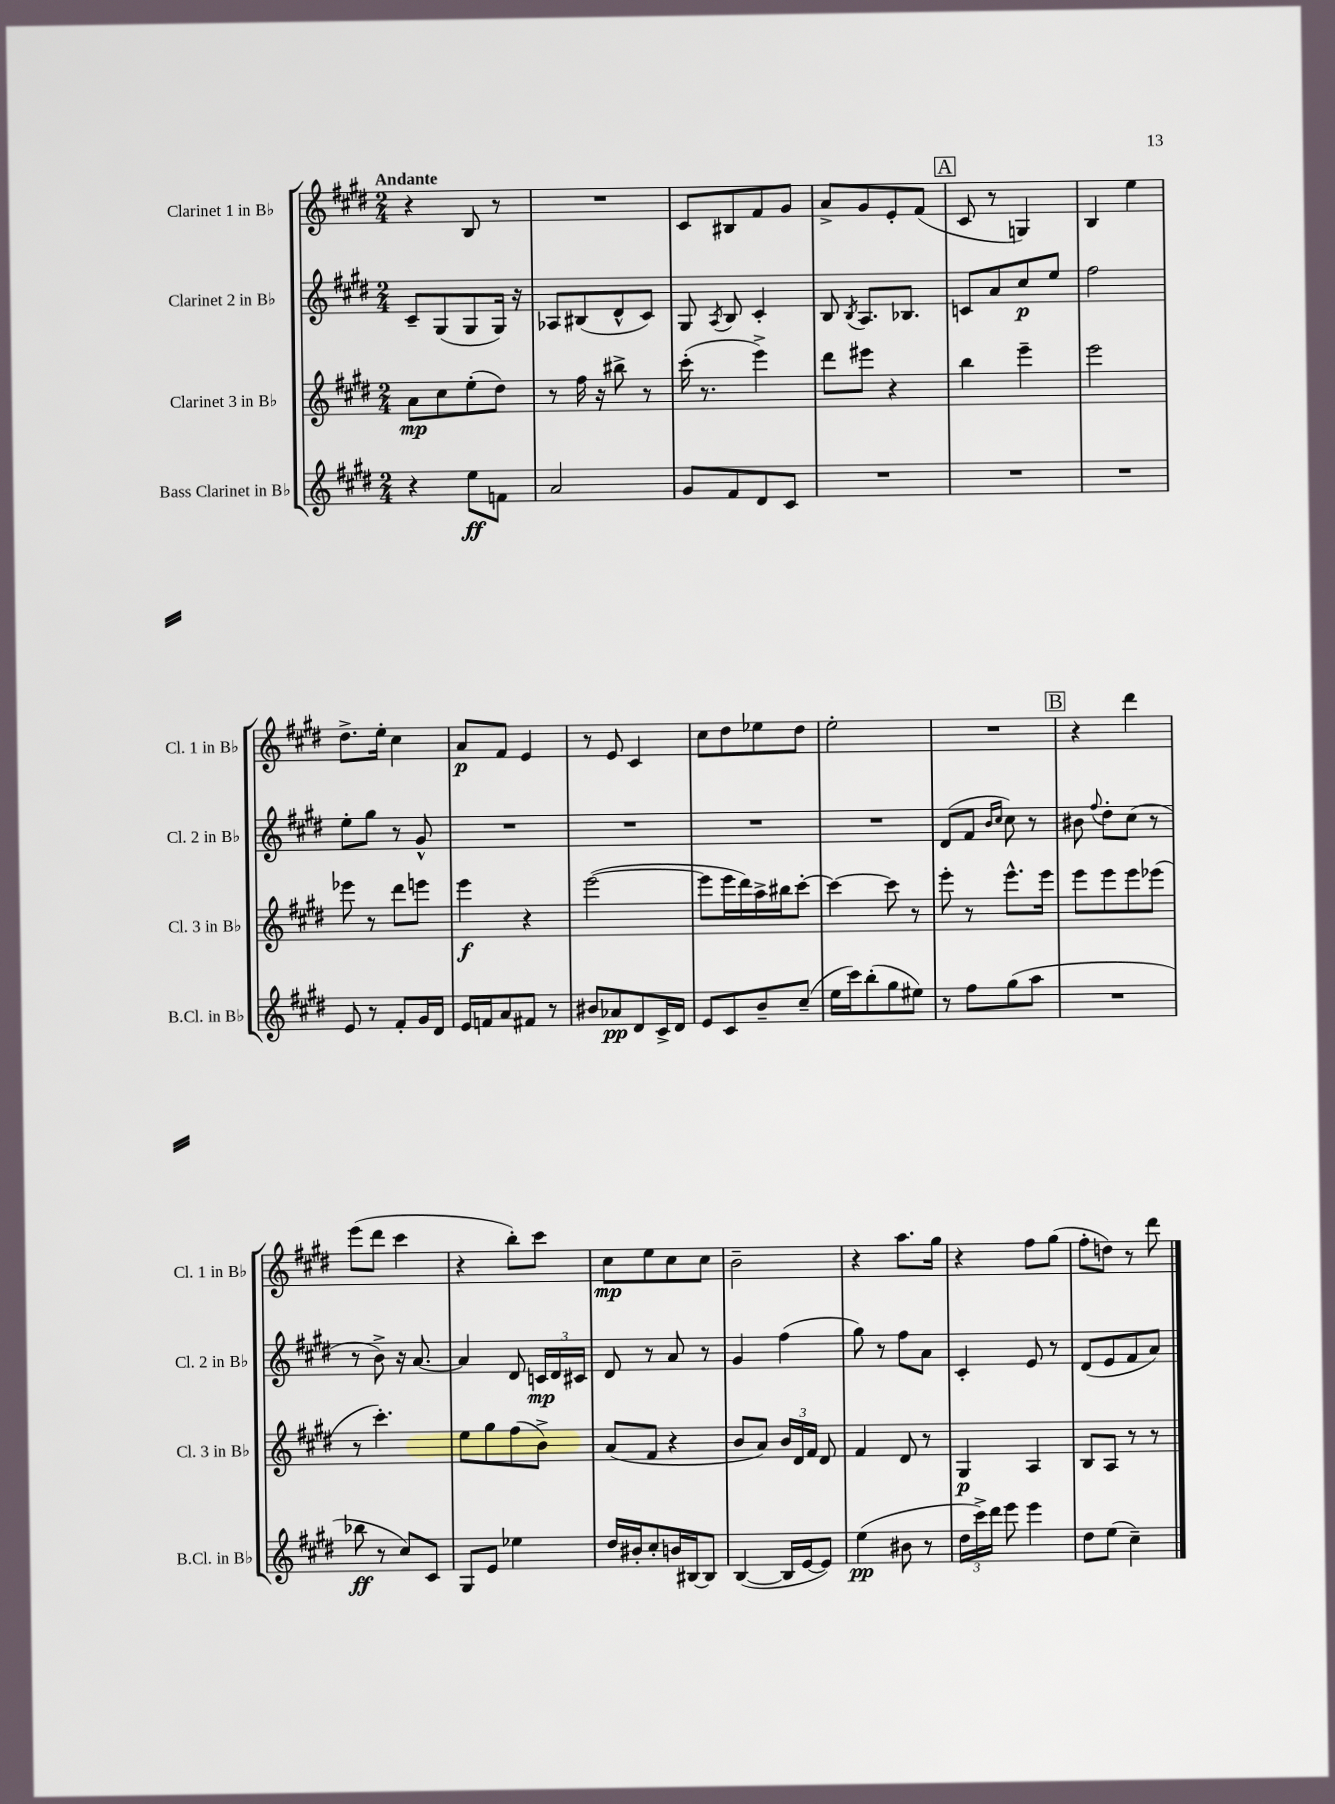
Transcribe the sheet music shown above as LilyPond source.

<<
\new StaffGroup <<
\new Staff = "s0" \with { instrumentName = "Clarinet 1 in Bb" shortInstrumentName = "Cl. 1 in Bb" } {
    \clef treble \key e \major \numericTimeSignature \time 2/4 \tempo "Andante"
    \autoBeamOff r4 b8 r8 |
    R2 |
    cis'8[ bis8 fis'8 gis'8] |
    a'8[-> gis'8 e'8-. fis'8]( |
    \mark \markup { \box "A" } cis'8 r8 g4) |
    b4 e''4 |
    dis''8.[-> e''16]-. cis''4 |
    a'8[\p fis'8] e'4 |
    r8 e'8 cis'4 |
    cis''8[ dis''8 ees''8 dis''8] |
    e''2-. |
    R2 |
    \mark \markup { \box "B" } r4 dis'''4 |
    e'''8[( dis'''8] cis'''4 |
    r4 b''8[-.) cis'''8] |
    cis''8[\mp e''8 cis''8 cis''8] |
    b'2-- |
    r4 a''8.[ gis''16] |
    r4 fis''8[ gis''8]( |
    fis''8[-. d''8]) r8 dis'''8 \bar "|." |
}
\new Staff = "s1" \with { instrumentName = "Clarinet 2 in Bb" shortInstrumentName = "Cl. 2 in Bb" } {
    \clef treble \key e \major \numericTimeSignature \time 2/4
    \autoBeamOff cis'8[-- gis8( gis8 gis16]) r16 |
    aes8[ bis8( dis'8-^ cis'8]) |
    gis8 \acciaccatura { a8 } b8 cis'4-. |
    b8 \acciaccatura { b8 } a8.[ bes8.] |
    \mark \markup { \box "A" } c'8[ a'8 cis''8\p e''8] |
    fis''2 |
    e''8[-. gis''8] r8 gis'8-^ |
    R2 |
    R2 |
    R2 |
    R2 |
    dis'8[( fis'8] \grace { b'16[ cis''16] } cis''8) r8 |
    \mark \markup { \box "B" } bis'8 \appoggiatura { fis''8 } dis''8[-. cis''8]( r8 |
    r8 b'8->) r16 a'8.~ |
    a'4 dis'8 \tuplet 3/2 { c'16[\mp dis'16 cis'16] } |
    dis'8 r8 a'8 r8 |
    gis'4 fis''4( |
    gis''8) r8 fis''8[ a'8] |
    cis'4-. e'8 r8 |
    dis'8[( e'8 fis'8 a'8]) \bar "|." |
}
\new Staff = "s2" \with { instrumentName = "Clarinet 3 in Bb" shortInstrumentName = "Cl. 3 in Bb" } {
    \clef treble \key e \major \numericTimeSignature \time 2/4
    \autoBeamOff a'8[\mp cis''8 e''8-.( dis''8]) |
    r8 fis''16 r16 bis''8-> r8 |
    cis'''16-.( r8. e'''4->) |
    dis'''8[ eis'''8] r4 |
    \mark \markup { \box "A" } b''4 e'''4-- |
    e'''2 |
    ees'''8 r8 dis'''8[ e'''8] |
    e'''4\f r4 |
    e'''2~( |
    e'''8[ e'''16 dis'''16) a''16-> bis''16 cis'''8]~-. |
    cis'''4~ cis'''8 r8 |
    e'''8-. r8 e'''8.[-^ e'''16] |
    \mark \markup { \box "B" } e'''8[ e'''8 e'''8 ees'''8]( |
    r8 cis'''4.-.) |
    e''8[ gis''8 fis''8( b'8]->) |
    a'8[( fis'8] r4 |
    b'8[ a'8]) \tuplet 3/2 { b'16[ dis'16 fis'16] } dis'8 |
    fis'4 dis'8 r8 |
    gis4\p a4 |
    b8[ a8] r8 r8 \bar "|." |
}
\new Staff = "s3" \with { instrumentName = "Bass Clarinet in Bb" shortInstrumentName = "B.Cl. in Bb" } {
    \clef treble \key e \major \numericTimeSignature \time 2/4
    \autoBeamOff r4 e''8[\ff f'8] |
    a'2 |
    gis'8[ fis'8 dis'8 cis'8] |
    R2 |
    \mark \markup { \box "A" } R2 |
    R2 |
    e'8 r8 fis'8[-. gis'16 dis'16] |
    e'16[ f'16 a'8 fis'8] r8 |
    bis'8[ aes'8\pp dis'8 cis'16-> dis'16] |
    e'8[ cis'8 b'8-- cis''8]--( |
    e''16[ cis'''16) b''8-.( gis''8 eis''8]) |
    r8 fis''8[ gis''8( a''8] |
    \mark \markup { \box "B" } R2 |
    bes''8\ff r8 cis''8[) cis'8] |
    gis8[ e'8] ees''4 |
    dis''16[ bis'16-. cis''8-. b'16 bis16~ bis8] |
    b4~( b16[ e'16~ e'8]) |
    e''4\pp( bis'8 r8 |
    \tuplet 3/2 { dis''16[ cis'''16->) dis'''16] } e'''8 e'''4 |
    dis''8[ e''8]( cis''4--) \bar "|." |
}
>>
>>
\layout { \context { \Score \remove "Bar_number_engraver" } }
